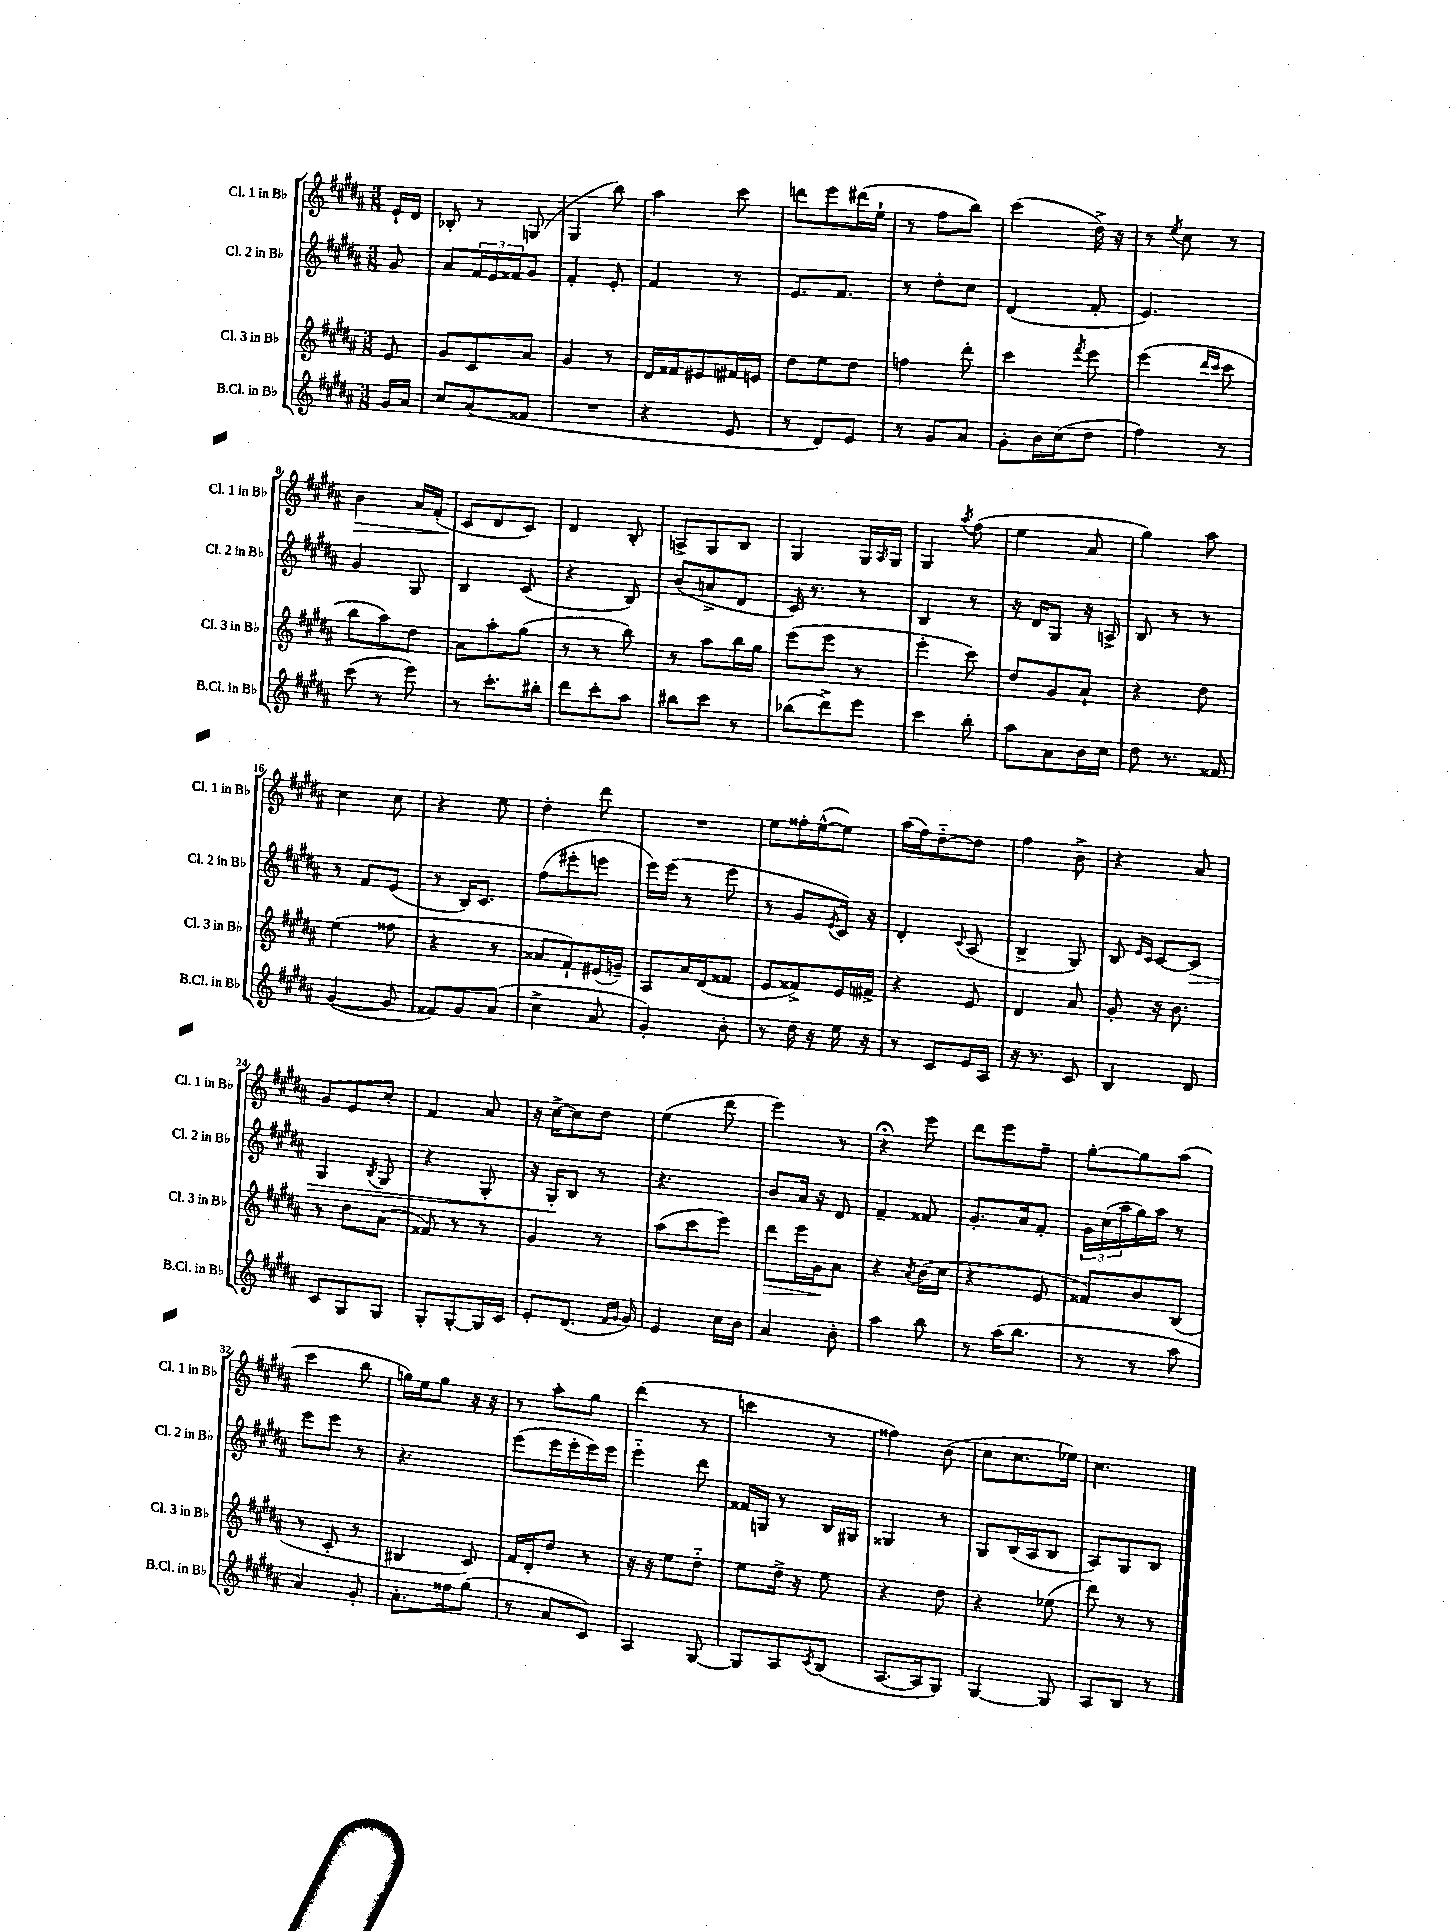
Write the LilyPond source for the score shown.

<<
\new StaffGroup <<
\new Staff = "s0" \with { instrumentName = "Cl. 1 in Bb" shortInstrumentName = "Cl. 1 in Bb" } {
    \clef treble \key b \major \numericTimeSignature \time 3/8 \partial 8
    e'16-! dis'16 |
    bes8-. r8 g8( |
    gis4 b''8) |
    ais''4 cis'''8 |
    d'''8 e'''8 dis'''16( e''16-! |
    r8 fis''8 b''8) |
    cis'''4( dis''16->) r16 |
    r8 \acciaccatura { e''8 } cis''8 r8 |
    b'4\> ais'16 fis'16-.( |
    cis'8\! dis'8 cis'8) |
    dis'4 b8-. |
    a8-> gis8 b8 |
    gis4 gis16 \grace { ais16 } gis16 |
    gis4 \acciaccatura { ais''8 } fis''8( |
    e''4 ais'8 |
    gis''4) ais''8 |
    cis''4 cis''8 |
    r4 e''8 |
    dis''4-. dis'''8 |
    R4. |
    e''8 fisis''16-. e''16~-^( e''8) |
    ais''16( fis''16) dis''8~-_ dis''8 |
    fis''4 b'8-> |
    r4 ais'8 |
    gis'8 e'8 cis''8-. |
    fis'4 ais'8 |
    r16 cis''16~-> cis''8 dis''8 |
    e''4( dis'''8 |
    e'''4) r8 |
    r4\fermata e'''8 |
    dis'''8 e'''8 fis''8-- |
    gis''8~-. gis''8 ais''8( |
    cis'''4 b''8 |
    g''16) e''16 g''8 r16 r16 |
    r8 ais''8-. gis''8 |
    dis'''4( r8 |
    c'''4 r8 |
    fisis''4) b'8( |
    cis''8 cis''8. ees''16) |
    cis''4. \bar "|." |
}
\new Staff = "s1" \with { instrumentName = "Cl. 2 in Bb" shortInstrumentName = "Cl. 2 in Bb" } {
    \clef treble \key b \major \numericTimeSignature \time 3/8 \partial 8
    gis'8 |
    ais'8 \tuplet 3/2 { fis'16 e'16 fisis'16 } gis'8 |
    fis'4-. e'8-. |
    fis'4 r8 |
    e'8. fis'8. |
    r8 dis''8-. cis''8 |
    dis'4( fis'8-. |
    e'4.) |
    gis'4 gis8 |
    b4 cis'8( |
    r4 b8) |
    b'8( a'8-> dis'8 |
    cis'16) r8. r8 |
    b4 r8 |
    r16 dis'16 gis8 r16 a16-> |
    b8 r8 r8 |
    r8 fis'8 e'8( |
    r8 b16) cis'8. |
    fis''8( eis'''8-. e'''8 |
    e'''16) e'''16( r8 e'''8 |
    r8 gis'8 \acciaccatura { e'8 } cis'16) r16 |
    dis'4-. \appoggiatura { cis'8 } ais8( |
    b4-> gis8) |
    b8 \grace { e'16 cis'16 } cis'8~ cis'8\> |
    gis4 \acciaccatura { b8 } gis8 |
    r4 gis8-. |
    r16 gis16-.\! b8 r8 |
    r4. |
    b'8 ais'16 r16 dis'8 |
    fis'4-- fisis'8 |
    gis'8.-. ais'16 fis'8-. |
    \tuplet 3/2 { gis'16 cis''16( ais''16 } gis''16) ais''16 r8 |
    e'''8 e'''8 r8 |
    r4. |
    e'''8( e'''16 e'''16-. e'''16) e'''16 |
    e'''4-_ dis'''8 |
    fisis'16 g16 r8 b16 gis16 |
    gisis4 r8 |
    gis8 b16( ais16 b8 |
    ais8) gis8 b8 \bar "|." |
}
\new Staff = "s2" \with { instrumentName = "Cl. 3 in Bb" shortInstrumentName = "Cl. 3 in Bb" } {
    \clef treble \key b \major \numericTimeSignature \time 3/8 \partial 8
    e'8 |
    gis'8 cis'8 ais'8 |
    gis'4 r8 |
    dis'16 fisis'16 eis'8 fis'16 e'16 |
    dis''8 e''8 dis''8 |
    f''4 dis'''8-. |
    cis'''4 \acciaccatura { fis'''8 } e'''8 |
    e'''4( \grace { dis'''16 cis'''16 } cis'''8 |
    b''8 ais''8) dis''8 |
    ais'8 ais''8-. gis''8( |
    r8 r8 b''8) |
    r8 ais''8 b''16 gis''16 |
    e'''8( e'''8 r8 |
    e'''4-. cis'''8) |
    dis''8 gis'8 ais'8-! |
    r4 dis''8 |
    e''4( fisis''8 |
    r4 r8 |
    aisis'8 fis'8-!) eis'16( g'16--) |
    ais8 ais'16 dis'16( fisis'8 |
    e'8 fisis'8->) e'16 fis'16-> |
    r4 e'8 |
    dis'4 ais'8 |
    gis'8-. r16 b'8. |
    r8 dis''8 ais'8( |
    fisis'8) r8 r8 |
    gis'4 r8 |
    ais''8( cis'''8 e'''8) |
    dis'''8\> e'''16 gis'16\! ais'8 |
    r4 \acciaccatura { ais'8 } b'16( cis''16 |
    r4 e'8 |
    fisis'8) b'8 b8( |
    r8 cis'8-. r8 |
    bis4 cis'8) |
    fis'16 dis'16-. dis''8 r8 |
    r16 r16 e''8 dis''8-_ |
    e''8 dis''16-> r16 e''8 |
    r4 dis''8 |
    r4 ees''8( |
    dis'''8) r8 r8 \bar "|." |
}
\new Staff = "s3" \with { instrumentName = "B.Cl. in Bb" shortInstrumentName = "B.Cl. in Bb" } {
    \clef treble \key b \major \numericTimeSignature \time 3/8 \partial 8
    gis'16 ais'16 |
    cis''8 ais'8( fisis'8 |
    R4. |
    r4 e'8 |
    r8 dis'8) e'8 |
    r8 gis'8 ais'8 |
    gis'8-. b'16 cis''16( dis''8 |
    fis''4) r8 |
    cis'''8( r8 e'''8) |
    r8 cis'''8.-. bis''16-. |
    dis'''8 cis'''8-. ais''8 |
    bis''8 cis'''8 r8 |
    bes''8( dis'''8->) e'''8 |
    cis'''4 b''8-. |
    ais''8 ais'8 b'16 cis''16 |
    dis''8 r8. fisis'16 |
    gis'4~( gis'8 |
    fisis'8) gis'8 ais'8( |
    cis''4-> ais'8 |
    gis'4-.) b'8-. |
    r8 dis''16 r16 e''16 r16 |
    r8 cis'8 e'16 ais16 |
    r16 r8. cis'8 |
    b4 dis'8 |
    cis'8 gis8 gis8 |
    gis8-. gis8~-. gis16 cis'16 |
    e'8-. dis'8.( \grace { fis'16 gis'16 } gis'16) |
    e'4 cis''16 b'16 |
    ais'4 b'8-. |
    ais''4 b''8 |
    r8 ais''16( b''8. |
    r8 r8 ais''8 |
    ais'4) gis'8-. |
    ais'8.-. fisis''16 gis''8( |
    r8 ais'8 cis'8) |
    ais4 gis8~ |
    gis8 ais8 \acciaccatura { cis'8 } b8( |
    ais8.~ ais16 gis8) |
    gis4~ gis8 |
    ais8 b8 r8 \bar "|." |
}
>>
>>
